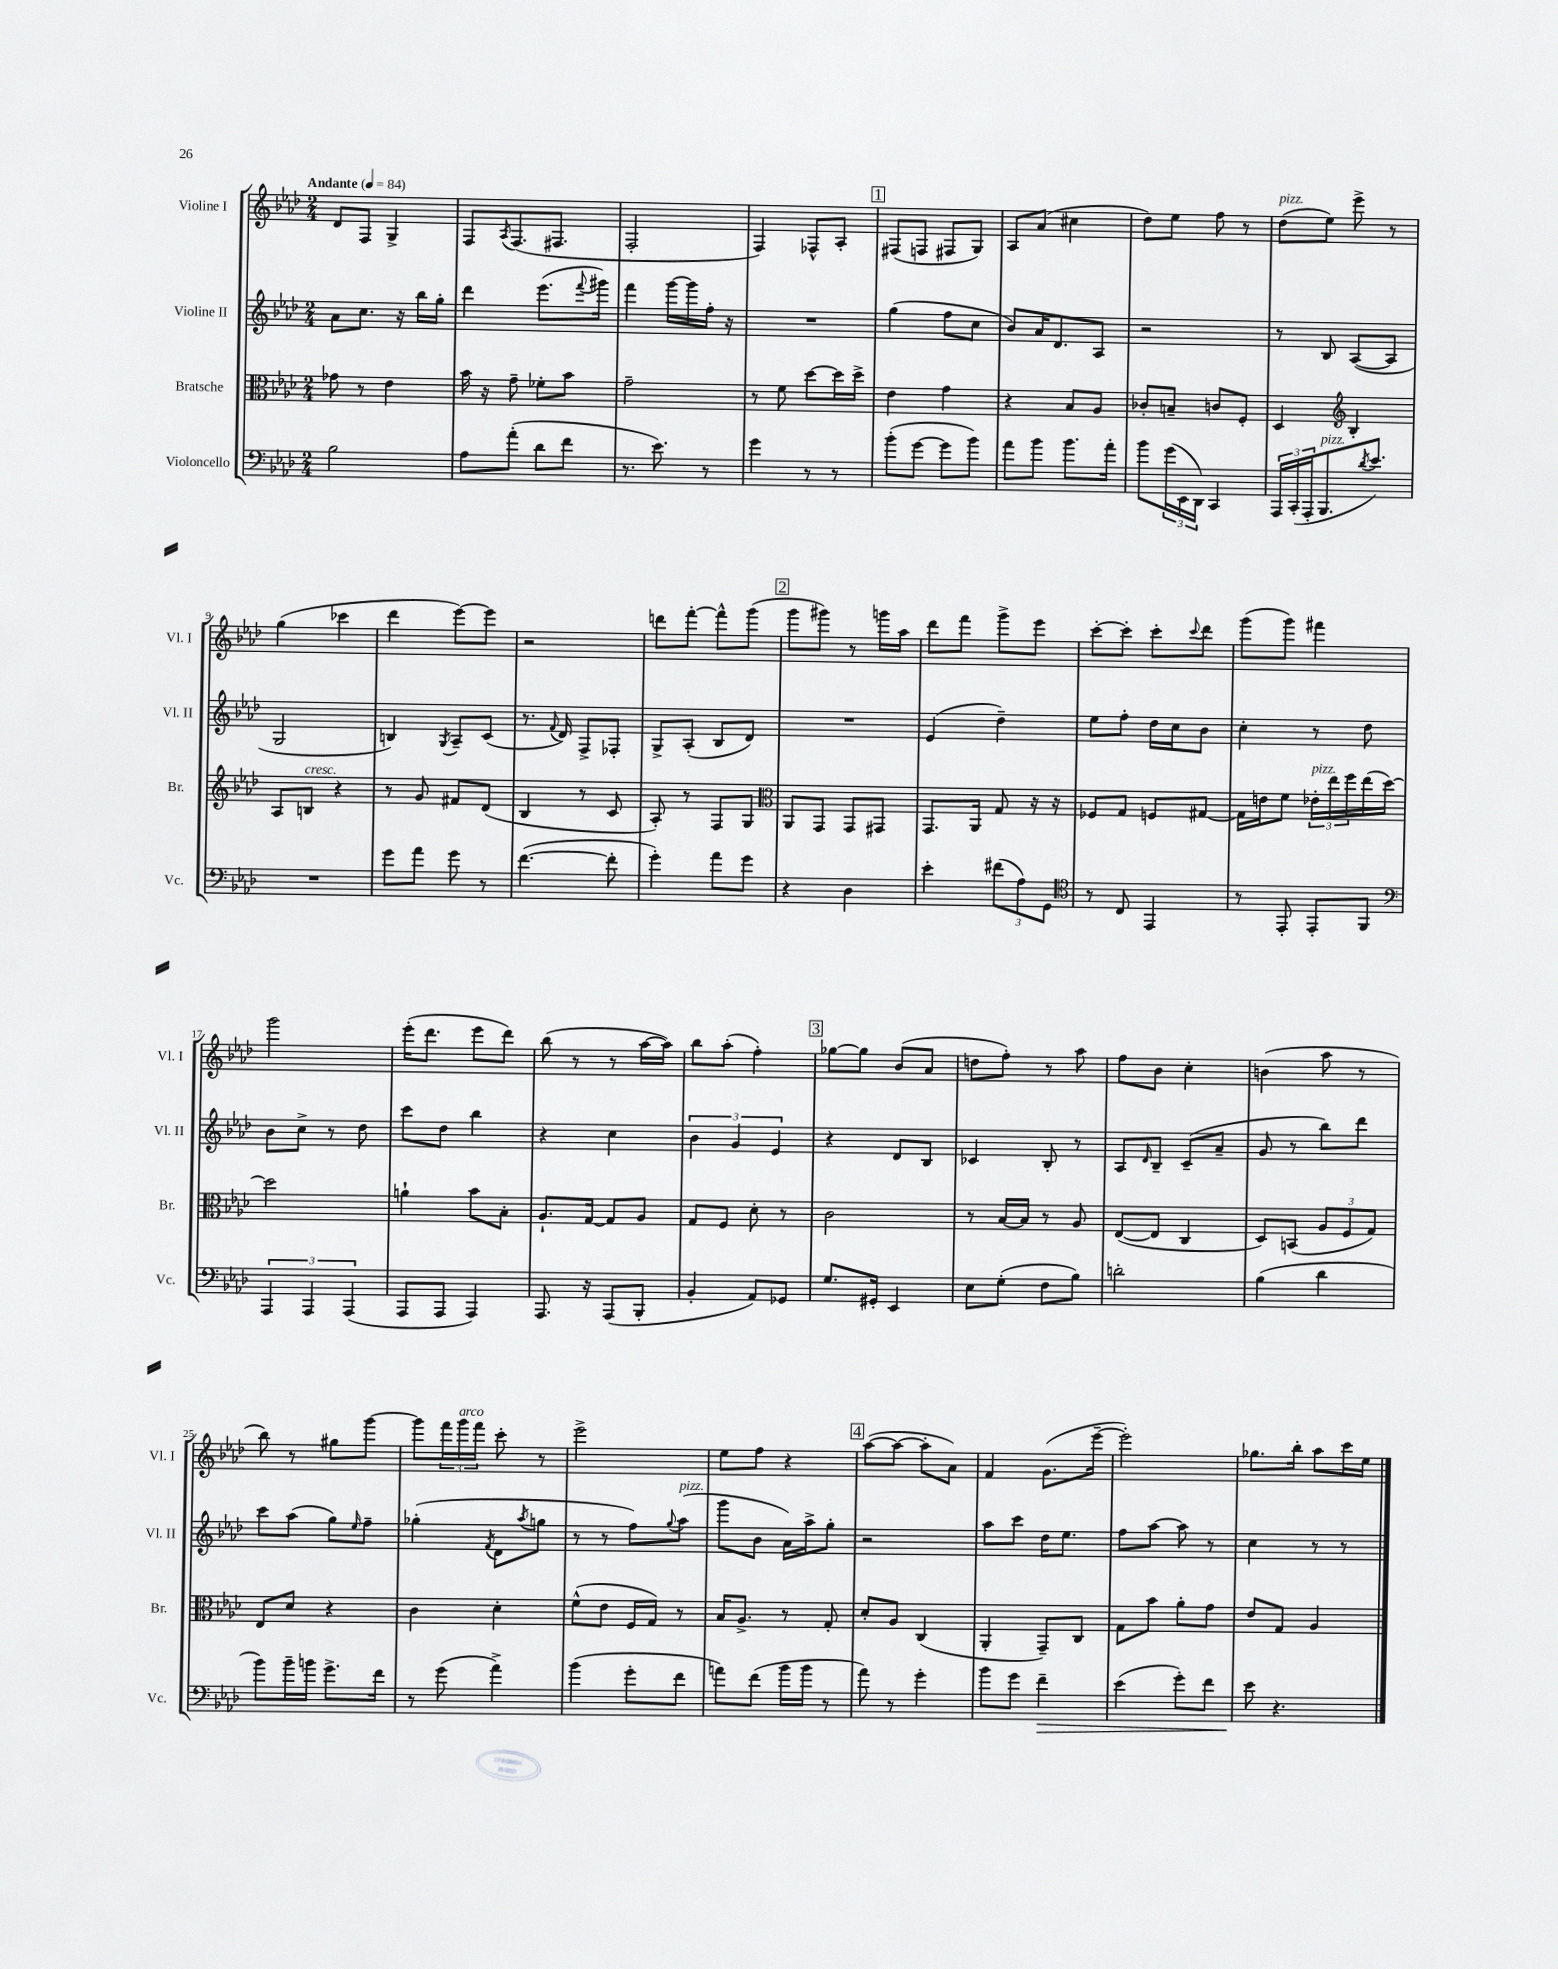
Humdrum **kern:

**kern	**kern	**kern	**kern
*staff4	*staff3	*staff2	*staff1
*clefF4	*clefC3	*clefG2	*clefG2
*k[b-e-a-d-]	*k[b-e-a-d-]	*k[b-e-a-d-]	*k[b-e-a-d-]
*M2/4	*M2/4	*M2/4	*M2/4
*MM84	*MM84	*MM84	*MM84
2B-	8g-	8a-	8d-
.	8r	8.cc	8F
.	4e-	.	4G^
.	.	16r	.
.	.	16bb-	.
.	.	16gg'	.
=	=	=	=
8A-	16b-	4ddd-	8F
.	16r	.	.
.	.	.	8qA-
(8a-'	8g~	.	(8.F
8d-	8f-'	(8.eee-	.
.	.	.	8.F#
8f	8b-	.	.
.	.	8qqfff	.
.	.	16ggg#)	.
=	=	=	=
8.r	2g~	4fff	2F'
8.e-)	.	.	.
.	.	[16ggg	.
.	.	16ggg]	.
8r	.	16ff'	.
.	.	16r	.
=	=	=	=
4g	8r	2r	4F)
.	8f	.	.
8r	[8dd-	.	8F-^^
8r	16dd-]	.	8A-'
.	16dd-^	.	.
=	=	=	=
(8b-'	4e-	(4gg	(8F#
[8g	.	.	8F
8g]	4g	8ff	8F#
8b-)	.	8cc	8G)
=	=	=	=
8a-	4r	8b-)	8A-
8b-	.	16a-	(8a-
.	.	8.d-	.
8.b-	8B-	.	4cc#
.	8A-	8A-	.
16a-'	.	.	.
=	=	=	=
8b-	8c-'	2r	8dd-)
(24g	8B~	.	8ee-
24EE-	.	.	.
24DD-)	.	.	.
4CC	8c	.	8ff
.	8F'	.	8r
=	=	=	=
24AAA-	4D-	8r	(8dd-
(24CC'	.	.	.
24AAA-'	.	.	.
8.BBB-	.	8B-	8ee-)
*	*clefG2	*	*
.	4B-'	([8A-	8eee-^
8qd-	.	.	.
8.e-)	.	.	.
.	.	8A-]	8r
=	=	=	=
2r	8A-	2G	(4gg
.	8B	.	.
.	4r	.	4ccc-
=	=	=	=
8g	8r	4B)	4ddd-
8a-	8g	.	.
.	.	8qG	.
8g	8f#	8A-~	[8eee-)
8r	(8d-	(8c	8eee-]
=	=	=	=
([4.f	4B-	8.r	2r
.	.	8qqf	.
.	.	16d-)	.
.	8r	8F^	.
8f']	8c	8F-'	.
=	=	=	=
4g')	8A-')	8G^	8ddd
.	8r	(8A-'	[8fff'
8a-	8F	8B-	8fff^^]
8g	8G	8d-)	(8ggg
=	=	=	=
*	*clefC3	*	*
4r	8AA-	2r	8ggg
.	8GG	.	8ggg#)
4D-	8GG	.	8r
.	8GG#	.	16ggg
.	.	.	16aa-
=	=	=	=
4e-'	8.GG	(4e-	8ddd-
.	.	.	8fff
.	16AA-	.	.
(12f#	8G	4dd-~)	8ggg^
12A-)	.	.	.
.	16r	.	8eee-
12GG	.	.	.
.	16r	.	.
=	=	=	=
*clefC4	*	*	*
8r	8F-	8ee-	[8ccc'
8C	8G	8ff'	8ccc']
4EE-	8F	16dd-	8ccc'
.	.	16cc	.
.	.	.	8qqccc
.	[8G#	8b-	8ddd-
=	=	=	=
8r	16G#]	4cc'	(8ggg
.	16e	.	.
8EE-'	8f	.	8ggg)
8EE-'	24e-'	8r	4fff#
.	24ee-	.	.
.	24ff	.	.
8FF	(16ee-	8dd-	.
.	[16dd-)	.	.
=	=	=	=
*clefF4	*	*	*
6AAA-	2dd-]	8b-	2ggg
.	.	8cc^	.
6AAA-	.	.	.
.	.	8r	.
(6AAA-	.	.	.
.	.	8dd-	.
=	=	=	=
8AAA-	4a`	8ccc	(16eee-'
.	.	.	8.ddd-
8AAA-	.	8dd-	.
4AAA-)	8b-	4bb-	8eee-
.	8B-'	.	8ddd-)
=	=	=	=
8.AAA-	8.A-`	4r	(8bb-
.	.	.	8r
16r	[16G	.	.
(8AAA-	8G]	4cc	8r
8BBB-'	8A-	.	[16aa-
.	.	.	16aa-])
=	=	=	=
4BB-'	8G	6b-	8bb-
.	8F	.	(8aa-'
.	.	6g	.
8AA-)	8d-'	.	4ff')
.	.	6e-	.
8GG-	8r	.	.
=	=	=	=
8.G	2c	4r	[8gg-
.	.	.	8gg-]
16GG#'	.	.	.
4EE-	.	8d-	(8b-
.	.	8B-	8a-
=	=	=	=
8E-	8r	4c-	8dd
(8G'	[16B-	.	8ff')
.	16B-]	.	.
8F	8r	8B-'	8r
8B-)	8A-	8r	8aa-
=	=	=	=
2d'	([8E-	8A-	8ff
.	.	16qqd-	.
.	8E-]	8B-~	8b-
.	4C	(8c~	4cc'
.	.	8a-~	.
=	=	=	=
(4B-	8D-)	8g	(4b
.	(8BB	8r	.
4d-	12A-	8bb-)	8aa-
.	12F	.	.
.	.	8ddd-	8r
.	12G)	.	.
=	=	=	=
8b-)	8E-	8ccc	8bb-)
16b-~	8d-	(8aa-	8r
16b	.	.	.
8.g^	4r	8gg)	8gg#
.	.	16qqee-	.
.	.	8ff~	[8ggg
16f	.	.	.
=	=	=	=
8r	4c	(4gg-'	8ggg]
(8g	.	.	24fff
.	.	.	24ggg
.	.	.	24fff
.	.	8qf	.
4a-^)	4d-'	8d-	8ccc'
.	.	8qaa-	.
.	.	8gg	8r
=	=	=	=
(4b-	(8f^^	8r	2eee-^
.	8e-	8r	.
8g'	16F	8ff)	.
.	16G)	.	.
.	.	8qqgg	.
8f	8r	(8aa-	.
=	=	=	=
8a)	16B-	8ggg	8ee-
.	8.A-^	.	.
(8f	.	8b-	8ff
16b-	8r	16a-)	4r
16b-	.	16aa-^	.
8r	8G'	8gg'	.
=	=	=	=
8a-)	8d-'	2r	([8aa-
8r	8A-	.	8aa-_
4g'	(4C	.	8aa-']
.	.	.	8a-)
=	=	=	=
8b-	4AA-'	8aa-	4f
8g	.	8ccc	.
4f~	8GG~)	16dd-	(8.g
.	.	8.ee-	.
.	8C	.	.
.	.	.	[16eee-~
=	=	=	=
(4e-	8G	8ff	2eee-'])
.	8b-	[8aa-	.
8g')	8a-'	8aa-]	.
8f	8g	8r	.
=	=	=	=
8e-	8e-	4cc	8.gg-
4.r	8G	.	.
.	.	.	16bb-'
.	4A-	8r	8aa-
.	.	8r	16ccc
.	.	.	16ee-
==	==	==	==
*-	*-	*-	*-
